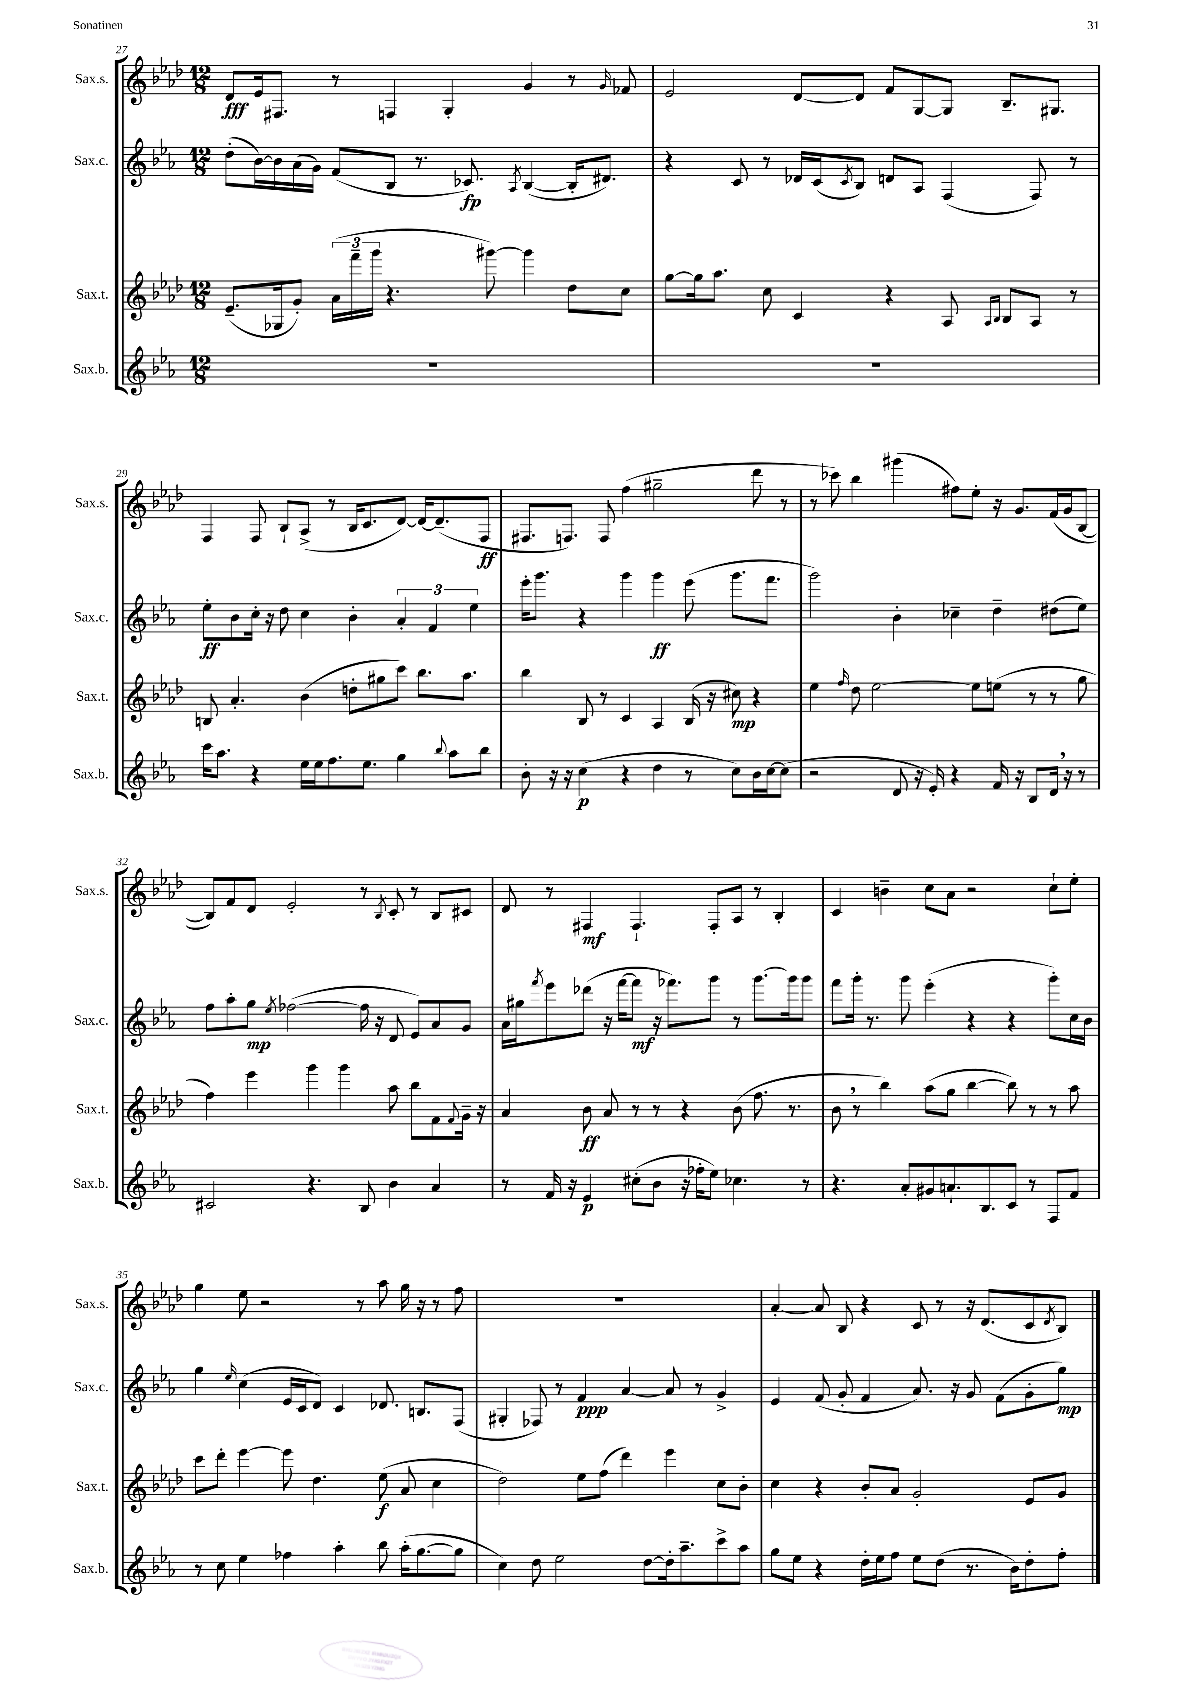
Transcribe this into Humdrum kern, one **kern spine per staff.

**kern	**kern	**kern	**kern
*staff4	*staff3	*staff2	*staff1
*clefG2	*clefG2	*clefG2	*clefG2
*k[b-e-a-]	*k[b-e-a-d-]	*k[b-e-a-]	*k[b-e-a-d-]
*M12/8	*M12/8	*M12/8	*M12/8
1.r	(8.e-~	(8dd'	8d-
.	.	[16b-)	16e-
.	16G-	16b-]	8.F#
.	8g')	(16a-	.
.	.	16g)	.
.	(24a-	(8f	8r
.	24fff~	.	.
.	24ggg	.	.
.	4.r	8B-	4F
.	.	8.r	.
.	.	.	4G'
.	.	8.c-)	.
.	[8ggg#)	.	.
.	.	8qA-	.
.	4ggg#]	([4B-	4g
.	8dd-	16B-']	8r
.	.	8.d#)	.
.	.	.	16qqg
.	8cc	.	8f-
=	=	=	=
1.r	[8gg	4r	2e-
.	16gg]	.	.
.	8.aa-	.	.
.	.	8c	.
.	8cc	8r	.
.	4c	16d-	[8d-
.	.	(16c	.
.	.	8qc	.
.	.	8B-)	8d-]
.	4r	8d	8f
.	.	8A-	[8G
.	8A-	(4F	8G]
.	16qqA-	.	.
.	16qqB-	.	.
.	8B-	.	8.B-~
.	8A-	8F)	.
.	.	.	8.G#
.	8r	8r	.
=	=	=	=
16ccc	8B	8ee-'	4F
8.aa-	.	.	.
.	4.a-'	8b-	.
4r	.	16cc'	8F
.	.	16r	.
.	.	8dd	8B-`
16ee-	(4b-	4cc	(8A-^
16ee-	.	.	.
8.ff	.	.	8r
.	8dd'	4b-'	16B-
8.ee-	.	.	8.c
.	8gg#	.	.
4gg	8ccc)	6a-'	[8d-)
.	8.bb-	.	16d-_
.	.	6f	.
.	.	.	(8.d-~]
8qqbb-	.	.	.
8aa-	.	.	.
.	8.aa-	.	.
.	.	6ee-	.
8bb-	.	.	8F
=	=	=	=
8b-'	4bb-	16eee-'	8.F#
.	.	8.ggg	.
16r	.	.	.
16r	.	.	8.F)
(4cc	8B-	4r	.
.	8r	.	8F
4r	4c	4ggg	(4ff
4dd	4A-	4ggg	2gg#~
8r	(16B-	(8eee-	.
.	16r	.	.
8cc)	8cc#)	8.ggg	.
16b-	4r	.	8ddd-
[16cc	.	8.fff	.
(8cc]	.	.	8r
=	=	=	=
2r	4ee-	2ggg)	8r
.	.	.	8ccc-)
.	16qqff	.	.
.	8dd-	.	4bb-
.	[2ee-	.	.
8d	.	4b-'	(4ggg#
16r	.	.	.
16e-')	.	.	.
4r	.	4cc-~	8ff#)
.	8ee-]	.	8ee-'
16f	(8ee	4dd~	16r
16r	.	.	8.g
8B-	8r	.	.
16d	8r	(8dd#	(16f
16r	.	.	16g
8r	8gg	8ee-)	[8B-
=	=	=	=
2c#	4ff)	8ff	8B-])
.	.	8aa-'	8f
.	4eee-	8gg	8d-
.	.	8qee-	.
.	.	([2ff-	2e-'
4.r	4ggg	.	.
.	4ggg	.	.
8B-	.	16ff-]	8r
.	.	16r	.
.	.	.	8qB-
4b-	8aa-	8d	8c'
.	8bb-	8e-)	8r
4a-	8f	8a-	8B-
.	8qqf	.	.
.	16g~	8g	8c#
.	16r	.	.
=	=	=	=
8r	4a-	16a-	8d-
.	.	16gg#	.
.	.	8qfff	.
16f	.	8eee-	8r
16r	.	.	.
4e-	8b-	(8ddd-	4F#
.	8a-	16r	.
.	.	[16fff	.
(8cc#'	8r	8fff]	4.F#`
8b-	8r	16r	.
.	.	8.fff-)	.
16r	4r	.	.
16ff-'	.	.	.
8ee-)	.	8ggg	8F#'
4.cc-	(8b-	8r	8A-
.	8.ff	[8.ggg	8r
.	.	.	4B-'
.	8.r	16ggg]	.
8r	.	8ggg	.
=	=	=	=
4.r	8b-	8fff	4c
.	8r	16ggg'	.
.	.	8.r	.
.	4bb-)	.	4b~
8a-'	.	8ggg	.
8g#	(8aa-	(4eee-'	8cc
8.a`	8gg	.	8a-
.	[4bb-	4r	2r
8.B-	.	.	.
8c	8bb-])	4r	.
8r	8r	.	.
8F	8r	8ggg')	8cc`
8f	8aa-	16cc	8ee-'
.	.	16b-	.
=	=	=	=
8r	8ccc	4gg	4gg
8cc	8ddd-'	.	.
.	.	16qqee-	.
4ee-	[4eee-	(4cc	8ee-
.	.	.	2r
4ff-	8eee-]	16e-	.
.	.	16c	.
.	4.dd-	8d)	.
4aa-'	.	4c	.
.	.	.	8r
8bb-	(8ee-	8.d-	8aa-
(16aa-'	8a-	.	16gg
[8.gg	.	8.B	16r
.	4cc	.	8r
8gg]	.	(8F	8ff
=	=	=	=
4cc)	2dd-)	4G#'	1.r
8dd	.	8F-)	.
2ee-	.	8r	.
.	8ee-	4f	.
.	(8ff	.	.
.	4ddd-)	[4a-	.
[8dd	.	.	.
16dd']	4eee-	8a-]	.
8.aa-~	.	.	.
.	.	8r	.
8ccc^	8cc	4g^	.
8aa-	8b-'	.	.
=	=	=	=
8gg	4cc	4e-	[4a-'
8ee-	.	.	.
4r	4r	(8f	8a-]
.	.	8g'	8B-
16dd'	8b-'	4f	4r
16ee-	.	.	.
8ff	8a-	.	.
8ee-	2g'	8.a-)	8c
(8dd	.	.	8r
.	.	16r	.
8.r	.	8g	16r
.	.	.	(8.d-
.	.	(8f	.
16b-)	.	.	.
8dd'	8e-	8g'	8c
.	.	.	8qd-
8ff'	8g	8gg)	8B-)
==	==	==	==
*-	*-	*-	*-
